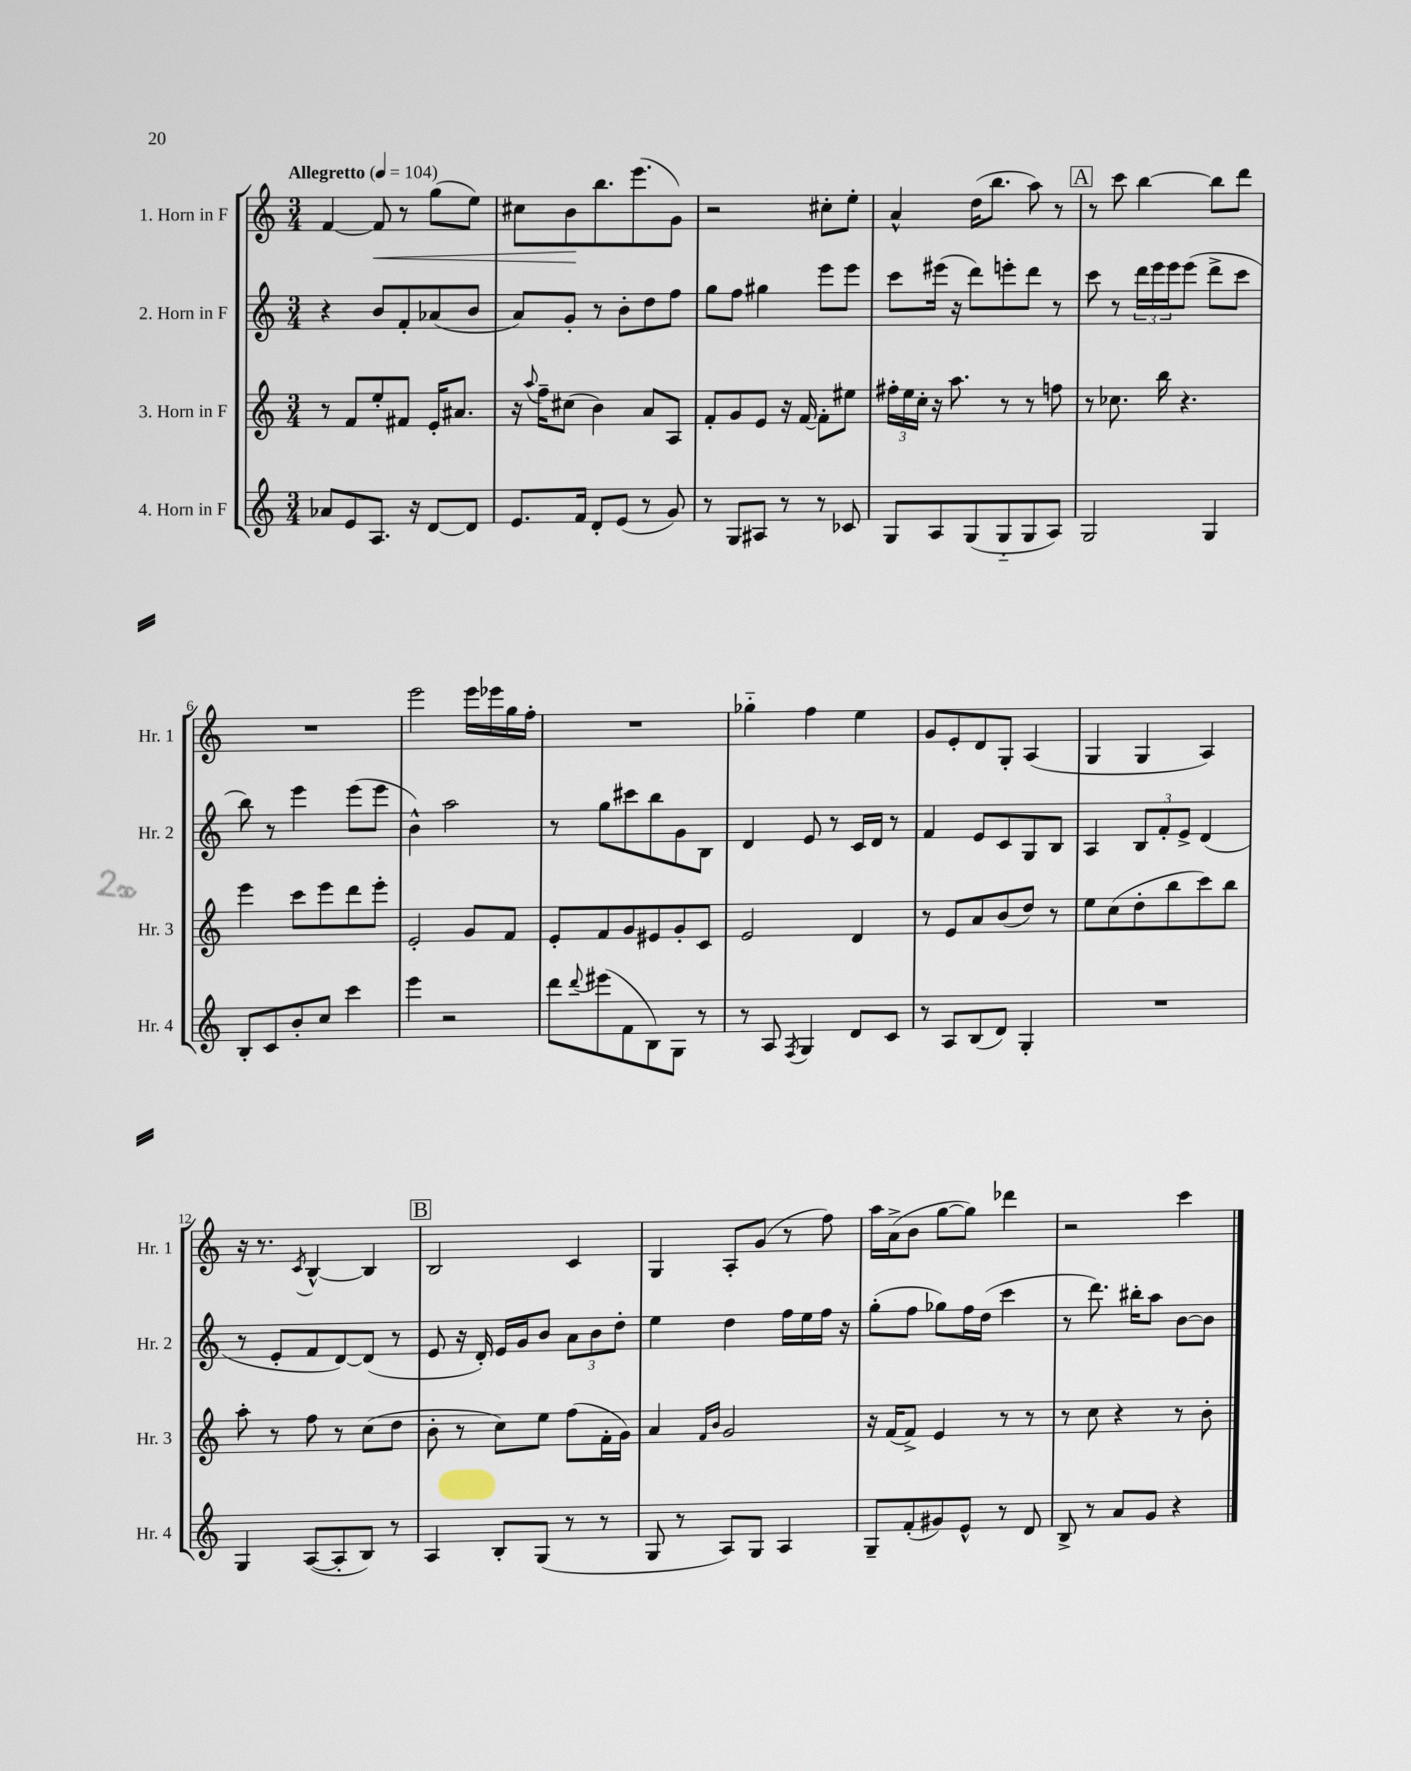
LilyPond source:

<<
\new StaffGroup <<
\new Staff = "s0" \with { instrumentName = "1. Horn in F" shortInstrumentName = "Hr. 1" } {
    \clef treble \key c \major \numericTimeSignature \time 3/4 \tempo "Allegretto" 4 = 104
    f'4~ f'8\< r8 g''8( e''8) |
    cis''8 b'8\! b''8. e'''8.( g'8) |
    r2 cis''8-. e''8-. |
    a'4-^ d''16( b''8. a''8) r8 |
    \mark \markup { \box "A" } r8 c'''8 b''4~ b''8 d'''8 |
    R2. |
    e'''2 e'''16 ees'''16 g''16 f''16-. |
    R2. |
    ges''4-_ f''4 e''4 |
    g'8 e'8-. d'8 g8-. a4( |
    g4 g4 a4) |
    r16 r8. \acciaccatura { c'8 } b4~-^ b4 |
    \mark \markup { \box "B" } b2 c'4 |
    g4 a8-. g'8( r8 f''8) |
    a''16 a'16->( b'8 g''8~ g''8) des'''4 |
    r2 c'''4 \bar "|." |
}
\new Staff = "s1" \with { instrumentName = "2. Horn in F" shortInstrumentName = "Hr. 2" } {
    \clef treble \key c \major \numericTimeSignature \time 3/4
    r4 b'8 f'8-. aes'8( b'8 |
    a'8) g'8-. r8 b'8-. d''8 f''8 |
    g''8 f''8 gis''4 e'''8 e'''8 |
    c'''8 eis'''16( r16 d'''8) e'''8-. d'''8 r8 |
    \mark \markup { \box "A" } c'''8 r8 \tuplet 3/2 { d'''16 e'''16 e'''16 } e'''8( d'''8-> c'''8 |
    b''8) r8 e'''4 e'''8( e'''8 |
    b'4-^) a''2 |
    r8 g''8 cis'''8 b''8 g'8 b8 |
    d'4 e'8 r8 c'16 d'16 r8 |
    f'4 e'8 c'8 g8 b8 |
    a4 \tuplet 3/2 { b8 f'8-. e'8-> } d'4( |
    r8 e'8-. f'8 d'8~) d'8( r8 |
    \mark \markup { \box "B" } e'8 r16 d'16-.) e'16 g'16 b'8 \tuplet 3/2 { a'8 b'8 d''8-. } |
    e''4 d''4 f''16 e''16 f''16 r16 |
    g''8-.( f''8 ges''8) f''16 d''16( c'''4 |
    r8 d'''8.) bis''16-. a''8 b'8~ b'8 \bar "|." |
}
\new Staff = "s2" \with { instrumentName = "3. Horn in F" shortInstrumentName = "Hr. 3" } {
    \clef treble \key c \major \numericTimeSignature \time 3/4
    r8 f'8 e''8-. fis'8 e'16-. ais'8. |
    r16 \appoggiatura { a''8 } f''16-- cis''8( b'4) a'8 a8 |
    f'8-. g'8 e'8 r16 f'16~ f'8-. eis''8 |
    \tuplet 3/2 { fis''16-. e''16 c''16-. } r16 a''8. r8 r8 f''8 |
    \mark \markup { \box "A" } r8 ces''8. b''16 r4. |
    e'''4 c'''8 e'''8 d'''8 e'''8-. |
    e'2-. g'8 f'8 |
    e'8-. f'8 g'8 eis'8 g'8-. c'8 |
    e'2 d'4 |
    r8 e'8 a'8 b'8( d''8) r8 |
    e''8 c''8( d''8-. b''8 c'''8) b''8 |
    a''8-. r8 f''8 r8 c''8( d''8 |
    \mark \markup { \box "B" } b'8-. r8 c''8) e''8 f''8( f'16-. g'16) |
    a'4 \grace { f'16 b'16 } g'2 |
    r16 f'16( f'8->) e'4 r8 r8 |
    r8 c''8 r4 r8 b'8-. \bar "|." |
}
\new Staff = "s3" \with { instrumentName = "4. Horn in F" shortInstrumentName = "Hr. 4" } {
    \clef treble \key c \major \numericTimeSignature \time 3/4
    aes'8 e'8 a8. r16 d'8~ d'8 |
    e'8. f'16 d'8-. e'8( r8 g'8) |
    r8 g8 ais8 r8 r8 ces'8 |
    g8 a8 g8( g8-_ g8 a8) |
    \mark \markup { \box "A" } g2 g4 |
    b8-. c'8 b'8-. c''8 c'''4 |
    e'''4 r2 |
    d'''8 \appoggiatura { d'''8 } eis'''8( f'8 b8) g8 r8 |
    r8 a8 \acciaccatura { f8 } g4 d'8 c'8 |
    r8 a8 b8( d'8) g4-. |
    R2. |
    g4 a8~( a8-. b8) r8 |
    \mark \markup { \box "B" } a4 b8-. g8( r8 r8 |
    g8 r8 a8) g8 a4 |
    g8-- f'8-.( gis'8) e'8-^ r8 d'8 |
    b8-> r8 a'8 g'8 r4 \bar "|." |
}
>>
>>
